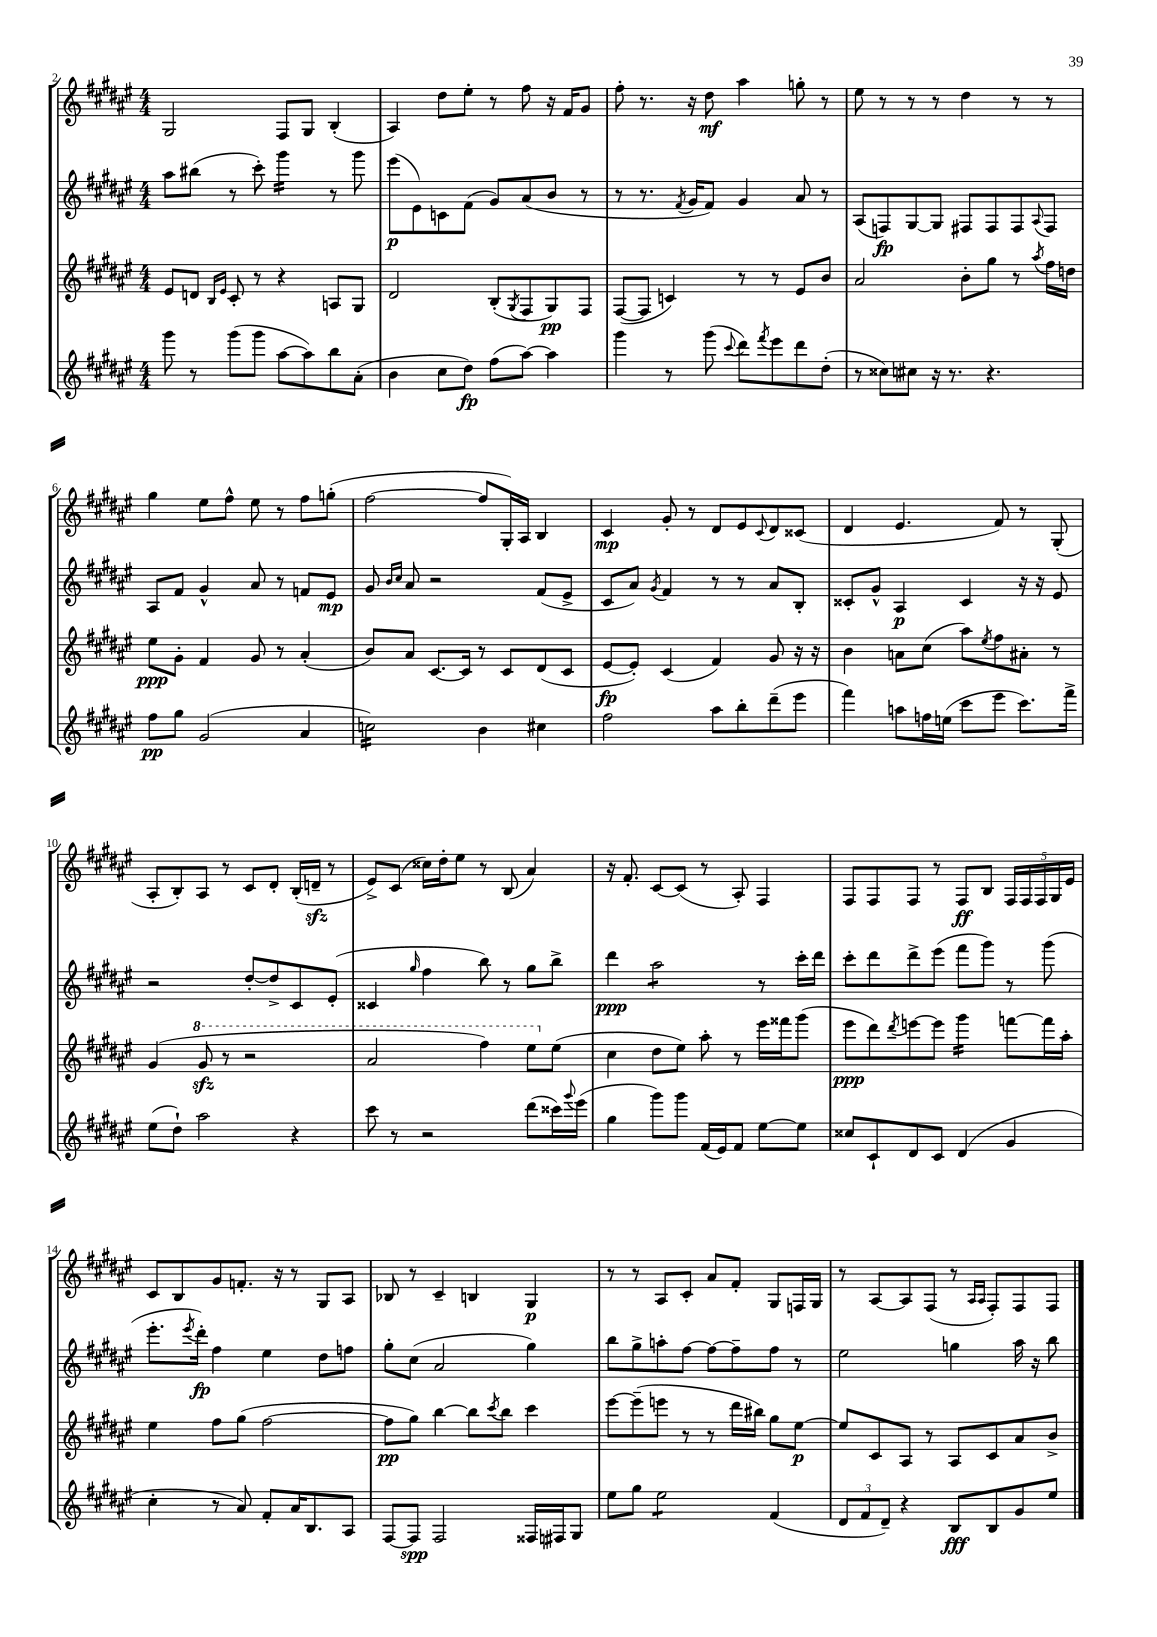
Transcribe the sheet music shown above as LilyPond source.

<<
\new StaffGroup <<
\new Staff = "s0" {
    \clef treble \key fis \major \numericTimeSignature \time 4/4
    gis2 fis8 gis8 b4-.( |
    ais4) dis''8 eis''8-. r8 fis''8 r16 fis'16 gis'8 |
    fis''8-. r8. r16 dis''8\mf ais''4 g''8-. r8 |
    eis''8 r8 r8 r8 dis''4 r8 r8 |
    gis''4 eis''8 fis''8-^ eis''8 r8 fis''8 g''8-.( |
    fis''2~ fis''8 gis16-.) ais16 b4 |
    cis'4\mp gis'8-. r8 dis'8 eis'8 \appoggiatura { cis'8 } dis'8 cisis'8( |
    dis'4 eis'4. fis'8) r8 gis8-.( |
    ais8-. b8-.) ais8 r8 cis'8 dis'8-. b16-.( d'16--\sfz r8 |
    eis'8->) cis'8( cisis''16) dis''16-. eis''8 r8 b8( ais'4) |
    r16 fis'8.-. cis'8~ cis'8( r8 ais8-.) fis4 |
    fis8 fis8 fis8 r8 fis8\ff b8 \tuplet 5/4 { fis16 fis16 fis16 gis16 eis'16 } |
    cis'8 b8 gis'8 f'8.-. r16 r8 gis8 ais8 |
    bes8 r8 cis'4-- b4 gis4\p |
    r8 r8 ais8 cis'8-. ais'8 fis'8-. gis8 f16 gis16 |
    r8 ais8~ ais8 fis8( r8 \grace { ais16 ais16 } fis8-.) fis8 fis8 \bar "|." |
}
\new Staff = "s1" {
    \clef treble \key fis \major \numericTimeSignature \time 4/4
    ais''8 bis''8( r8 cis'''8-.) gis'''4:16 r8 gis'''8 |
    eis'''8\p( eis'8) c'8 fis'8( gis'8) ais'8( b'8 r8 |
    r8 r8. \acciaccatura { fis'8 } gis'16 fis'8) gis'4 ais'8 r8 |
    ais8( f8\fp) gis8~ gis8 fis8 fis8 fis8 \appoggiatura { ais8 } fis8 |
    ais8 fis'8 gis'4-^ ais'8 r8 f'8 eis'8\mp |
    gis'8 \grace { b'16 cis''16 } ais'8 r2 fis'8( eis'8-> |
    cis'8 ais'8) \acciaccatura { gis'8 } fis'4 r8 r8 ais'8 b8-. |
    cisis'8-. gis'8-^ ais4\p cisis'4 r16 r16 eis'8 |
    r2 dis''8~-. dis''8-> cis'8 eis'8-.( |
    cisis'4 \grace { gis''16 } fis''4 b''8) r8 gis''8 b''8-> |
    dis'''4\ppp ais''2:8 r8 cis'''16-. dis'''16 |
    cis'''8-. dis'''8 dis'''8-> eis'''8( fis'''8 gis'''8) r8 gis'''8( |
    eis'''8.-. \acciaccatura { eis'''8 } dis'''16-.\fp) fis''4 eis''4 dis''8 f''8 |
    gis''8-. cis''8( ais'2 gis''4) |
    b''8 gis''8-> a''8-. fis''8~ fis''8~ fis''8-- fis''8 r8 |
    eis''2 g''4 ais''16 r16 b''8 \bar "|." |
}
\new Staff = "s2" {
    \clef treble \key fis \major \numericTimeSignature \time 4/4
    eis'8 d'8 \grace { b16 eis'16 } cis'8-. r8 r4 a8 gis8 |
    dis'2 b8-.( \acciaccatura { gis8 } fis8 gis8\pp) fis8 |
    fis8~( fis8 c'4) r8 r8 eis'8 b'8 |
    ais'2 b'8-. gis''8 r8 \acciaccatura { ais''8 } fis''16 d''16 |
    eis''8\ppp gis'8-. fis'4 gis'8 r8 ais'4-.( |
    b'8) ais'8 cis'8.~ cis'16 r8 cis'8 dis'8( cis'8 |
    eis'8~\fp eis'8-.) cis'4( fis'4) gis'8 r16 r16 |
    b'4 a'8 cis''8( ais''8) \acciaccatura { eis''8 } fis''8 ais'8-. r8 |
    gis'4( \ottava #1 gis''8\sfz r8 r2 |
    ais''2 fis'''4) eis'''8 \ottava #0 eis''8( |
    cis''4 dis''8 eis''8) ais''8-. r8 eis'''16 fisis'''16 gis'''8( |
    eis'''8\ppp dis'''8) \acciaccatura { dis'''8 } e'''8~ e'''8 gis'''4:16 f'''8~ f'''16 ais''16-. |
    eis''4 fis''8 gis''8( fis''2~ |
    fis''8\pp gis''8) b''4~ b''8 \acciaccatura { cis'''8 } b''8 cis'''4 |
    eis'''8~ eis'''8--( e'''8 r8 r8 dis'''16 bis''16) gis''8 eis''8~\p |
    eis''8 cis'8 ais8 r8 ais8 cis'8 ais'8 b'8-> \bar "|." |
}
\new Staff = "s3" {
    \clef treble \key fis \major \numericTimeSignature \time 4/4
    gis'''8 r8 gis'''8( gis'''8 ais''8~ ais''8) b''8 ais'8-.( |
    b'4 cis''8 dis''8\fp) fis''8( ais''8~) ais''4 |
    gis'''4 r8 gis'''8( \appoggiatura { cis'''8 } dis'''8) \acciaccatura { fis'''8 } eis'''8 dis'''8 dis''8-.( |
    r8 cisis''8) cis''8 r16 r8. r4. |
    fis''8\pp gis''8 gis'2( ais'4 |
    c''2:16) b'4 cis''4 |
    fis''2 ais''8 b''8-. dis'''8--( eis'''8 |
    fis'''4) a''8 f''16 e''16( cis'''8 eis'''8 cis'''8.) fis'''16-> |
    eis''8( dis''8-!) ais''2 r4 |
    cis'''8 r8 r2 dis'''8( cisis'''16) \appoggiatura { gis'''8 } eis'''16( |
    gis''4 gis'''8) gis'''8 fis'16( eis'16) fis'8 eis''8~ eis''8 |
    cisis''8 cis'8-! dis'8 cis'8 dis'4( gis'4 |
    cis''4-. r8 ais'8) fis'8-. ais'16 b8. ais8 |
    fis8~ fis8\spp fis2 fisis16 fis16 gis8 |
    eis''8 gis''8 eis''2:8 fis'4( |
    \tuplet 3/2 { dis'8 fis'8 dis'8--) } r4 b8\fff b8 gis'8 eis''8 \bar "|." |
}
>>
>>
\layout { \context { \Score currentBarNumber = #2 } }
